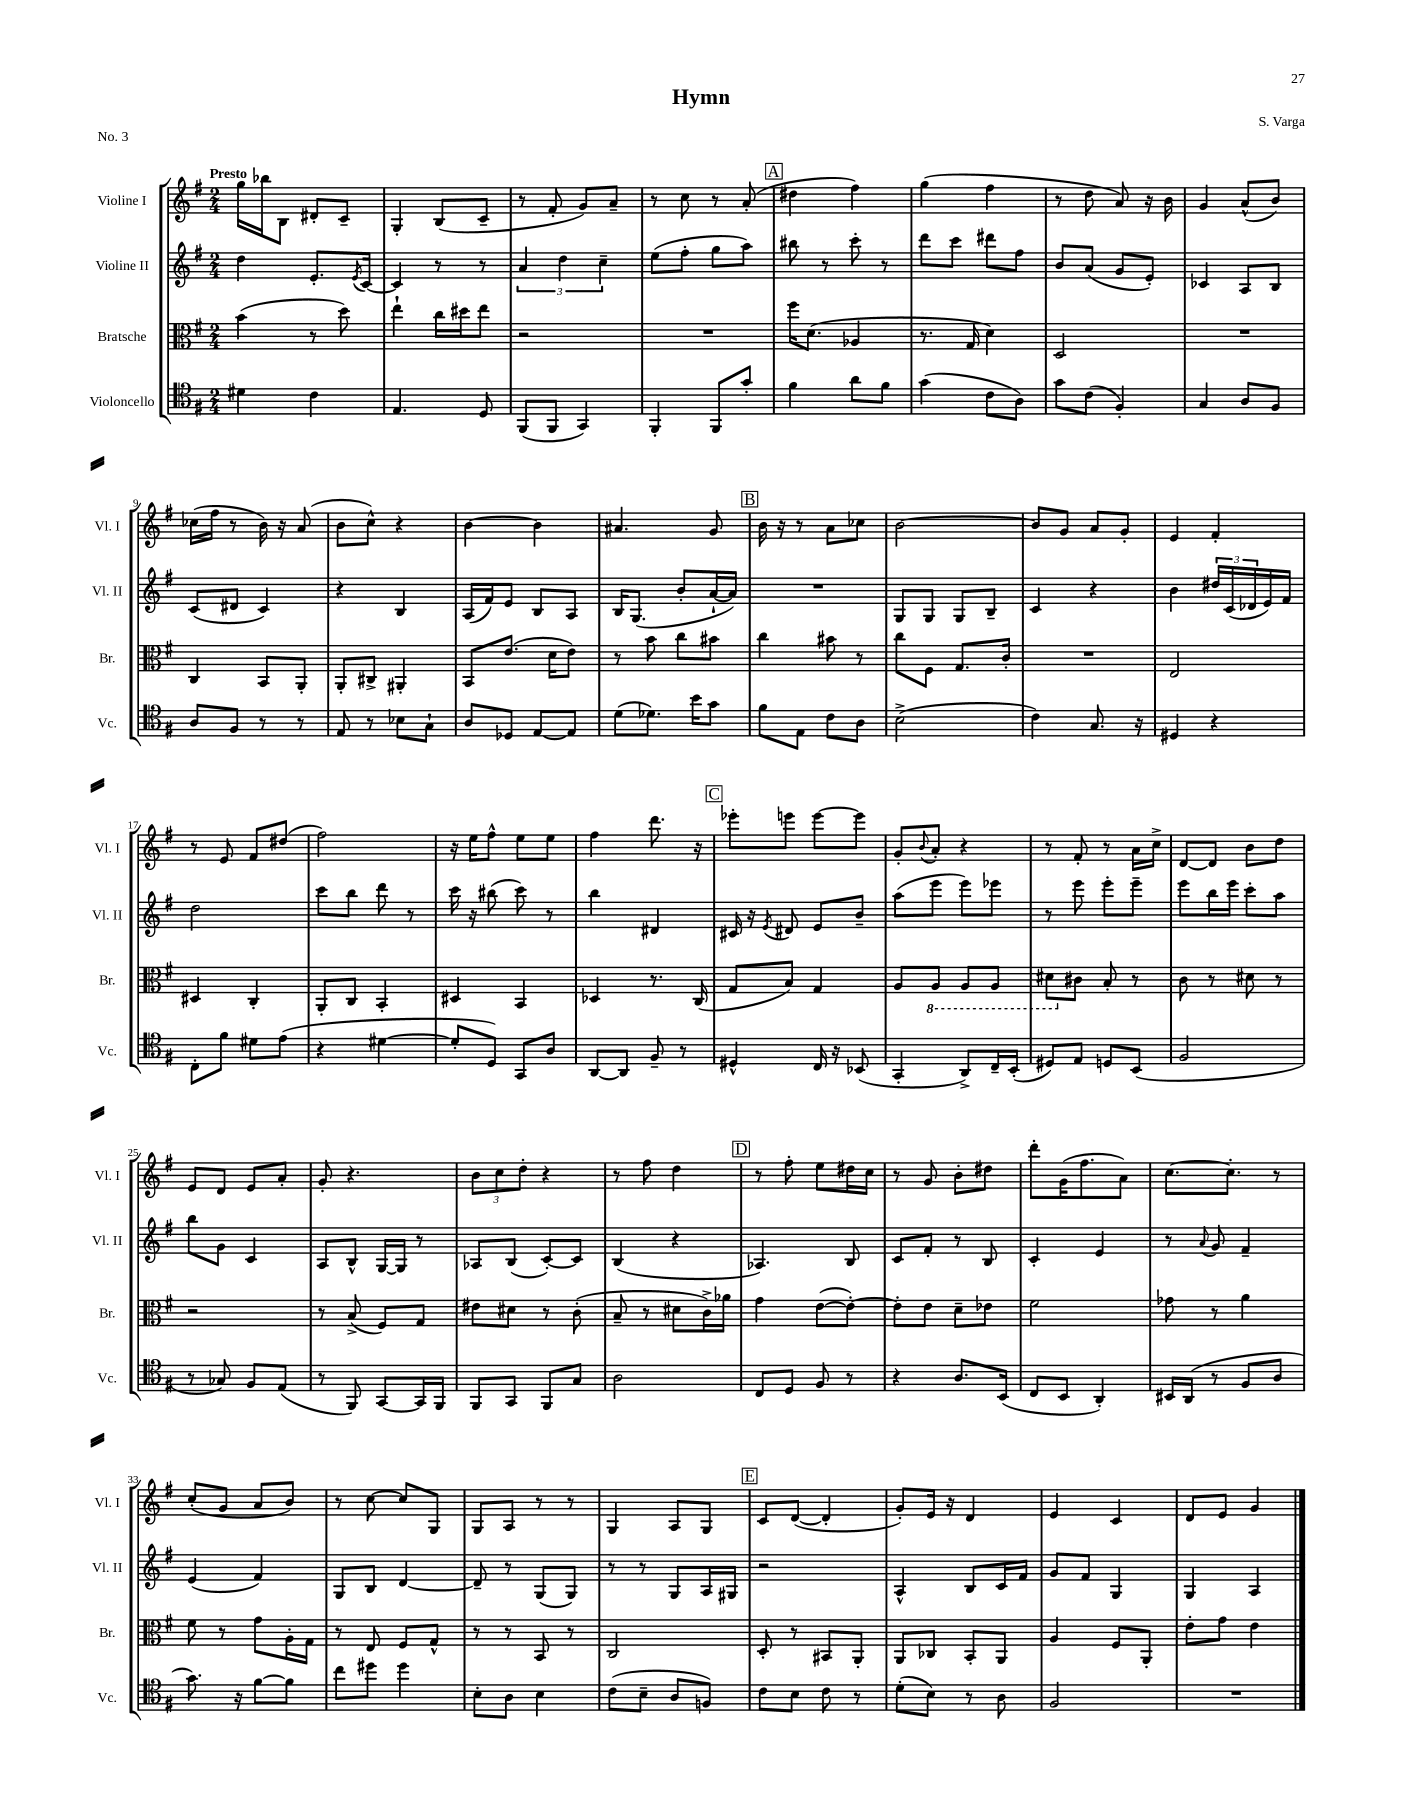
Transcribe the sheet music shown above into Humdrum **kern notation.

**kern	**kern	**kern	**kern
*part4	*part3	*part2	*part1
*staff4	*staff3	*staff2	*staff1
*I"Violoncello	*I"Bratsche	*I"Violine II	*I"Violine I
*I'Vc.	*I'Br.	*I'Vl. II	*I'Vl. I
*clefC4	*clefC3	*clefG2	*clefG2
*k[f#]	*k[f#]	*k[f#]	*k[f#]
*M2/4	*M2/4	*M2/4	*M2/4
=1	=1	=1	=1
!	!	!	!LO:TX:a:B:t=Presto
4d#X\	(4b\	4dd\	16gg\LL
.	.	.	16bb-X\J
.	.	.	8B\J
4c\	8r	8.e'/L	8d#X'/L
.	8dd\)	.	8c~/J
.	.	8qe/	.
.	.	[16c/Jk	.
=2	=2	=2	=2
4.E/	4ee`\	4c/]	4G'/
.	16cc\LL	8r	(8B/L
.	16dd#X\J	.	.
8D/	8ee\J	8r	8c~/J
=3	=3	=3	=3
(8FF#/L	2r	6a/	8r
8FF#/J	.	.	8f#'/
.	.	6dd\	.
4GG/)	.	.	8g/L)
.	.	6cc~\	.
.	.	.	8a~/J
=4	=4	=4	=4
4FF#'/	2r	(8ee\L	8r
.	.	8ff#'\J	8cc\
8FF#/L	.	8gg\L	8r
8g'/J	.	8aa\J)	(8a'/
!!LO:REH:place=s1:t=A
=5	=5	=5	=5
4f#\	16ff#\KL	8bb#X\	4dd#X\
.	(8.d\J	.	.
.	.	8r	.
8a\L	4A-X/	8ccc'\	4ff#\)
8f#\J	.	8r	.
=6	=6	=6	=6
(4g\	8.r	8ddd\L	(4gg\
.	.	8ccc\J	.
.	16G/	.	.
8c\L	4d\)	8ddd#X\L	4ff#\
8A\J)	.	8ff#\J	.
=7	=7	=7	=7
8g\L	2D/	8b/L	8r
(8c\J	.	(8a/J	8dd\
4F#'/)	.	8g/L	8a/)
.	.	8e'/J)	16r
.	.	.	16b\
=8	=8	=8	=8
4G/	2r	4c-X/	4g/
8A/L	.	8A/L	(8a^^/L
8F#/J	.	8B/J	8b/J)
!!LO:LB:g=z
=9	=9	=9	=9
8A/L	4C/	(8c/L	(16cc-X\LL
.	.	.	16ff#\JJ
8F#/J	.	8d#X/J	8r
8r	8BB/L	4c/)	16b\)
.	.	.	16r
8r	8AA'/J	.	(8a/
=10	=10	=10	=10
8E/	8AA'/L	4r	8b\L
8r	8C#X^/J	.	8cc^^\J)
8B-X\L	4AA#X'/	4B/	4r
8G`\J	.	.	.
=11	=11	=11	=11
8A/L	8BB/L	(16A/LL	[4b\
.	.	16f#/J)	.
8D-X/J	(8.e/J	8e/J	.
[8E/L	.	8B/L	4b\]
.	16d\KL	.	.
8E/J]	8e\J)	8A/J	.
=12	=12	=12	=12
(8d\L	8r	16B/KL	4.a#X/
.	.	(8.G/J	.
8.d-X\J)	8b\	.	.
.	8cc\L	8b'/L	.
16b\KL	.	.	.
8g\J	8b#X\J	[16a`/L	8g/
.	.	16a/JJ])	.
!!LO:REH:place=s1:t=B
=13	=13	=13	=13
8f#\L	4cc\	2r	16b\
.	.	.	16r
8E\J	.	.	8r
8c\L	8b#X\	.	8a\L
8A\J	8r	.	8cc-X\J
=14	=14	=14	=14
(2B^\	8cc\L	8G/L	[2b\
.	8F#\J	8G/J	.
.	8.G/L	8G/L	.
.	.	8B~/J	.
.	16c'/Jk	.	.
=15	=15	=15	=15
4c\)	2r	4c/	8b/L]
.	.	.	8g/J
8.G/	.	4r	8a/L
.	.	.	8g'/J
16r	.	.	.
=16	=16	=16	=16
4D#X/	2E/	4b\	4e/
4r	.	24dd#X/LL	4f#'/
.	.	(24c/	.
.	.	24d-X/	.
.	.	16e/)	.
.	.	16f#/JJ	.
!!LO:LB:g=z
=17	=17	=17	=17
8C'\L	4D#X/	2dd\	8r
8f#\J	.	.	8e/
8d#X\L	4C'/	.	8f#/L
(8e\J	.	.	(8dd#X/J
=18	=18	=18	=18
4r	8AA'/L	8ccc\L	2ff#\)
.	8C/J	8bb\J	.
[4d#X\	4BB'/	8ddd\	.
.	.	8r	.
=19	=19	=19	=19
8d#'/L]	4D#X/	16ccc\	16r
.	.	16r	16ee\KL
8D/J)	.	(8bb#X\	8ff#^^\J
8GG/L	4BB/	8ccc\)	8ee\L
8A/J	.	8r	8ee\J
=20	=20	=20	=20
[8AA/L	4D-X/	4bb\	4ff#\
8AA/J]	.	.	.
8F#~/	8.r	4d#X/	8.ddd\
8r	.	.	.
.	(16C/	.	16r
!!LO:REH:place=s1:t=C
=21	=21	=21	=21
4D#X^^/	8G/L	16c#X/	8eee-X'\L
.	.	16r	.
.	.	8qe/	.
.	8B/J)	8d#X/	8eeen\J
16C/	4G/	8e/L	[8eee\L
16r	.	.	.
(8BB-X/	.	8b~/J	8eee\J]
=22	=22	=22	=22
4GG'/	8A/L	(8aa\L	8g'/L
.	.	.	8qqb/
*	*8ba	*	*
.	8AA/J	8eee\J	8a'/J
8AA^/L)	8AA/L	8eee\L)	4r
16C~/L	8AA/J	8eee-X\J	.
(16BB'/JJ	.	.	.
=23	=23	=23	=23
8D#X/L)	8D#X\L	8r	8r
*	*X8ba	*	*
8E/J	8c#X\J	8eee\	8f#'/
8Dn/L	8B'/	8eee'\L	8r
(8BB/J	8r	8eee~\J	16a\LL
.	.	.	16cc^\JJ
=24	=24	=24	=24
2F#/	8c\	8eee\L	[8d/L
.	8r	16bb\L	8d/J]
.	.	16eee\JJ	.
.	8d#X\	8ccc'\L	8b\L
.	8r	8aa\J	8dd\J
!!LO:LB:g=z
=25	=25	=25	=25
8r	2r	8bb\L	8e/L
8G-X/)	.	8g\J	8d/J
8F#/L	.	4c/	8e/L
(8E/J	.	.	8a'/J
=26	=26	=26	=26
8r	8r	8A/L	8g'/
8FF#/)	(8B^/	8B^^/J	4.r
[8GG/L	8F#/L)	[16G/LL	.
.	.	16G/JJ]	.
16GG/L]	8G/J	8r	.
16FF#/JJ	.	.	.
=27	=27	=27	=27
8FF#/L	8e#X\L	8A-X/L	12b\L
.	.	.	12cc\
8GG/J	8d#X\J	(8B/J	.
.	.	.	12dd'\J
8FF#/L	8r	[8c'/L)	4r
8G/J	(8c'\	8c/J]	.
=28	=28	=28	=28
2A\	8B~/	(4B/	8r
.	8r	.	8ff#\
.	8d#X\L	4r	4dd\
.	16c^\L)	.	.
.	16a-X\JJ	.	.
!!LO:REH:place=s1:t=D
=29	=29	=29	=29
8C/L	4g\	4.A-X/)	8r
8D/J	.	.	8ff#'\
8F#/	([8e\L	.	8ee\L
8r	8e'\J_)	8B/	16dd#X\L
.	.	.	16cc\JJ
=30	=30	=30	=30
4r	8e'\L]	8c/L	8r
.	8e\J	8f#'/J	8g/
8.A/L	8d~\L	8r	8b'\L
.	8e-X\J	8B/	8dd#X\J
(16BB/Jk	.	.	.
=31	=31	=31	=31
8C/L	2f#\	4c'/	8ddd'\L
8BB/J	.	.	(16g\K
.	.	.	8.ff#\
4AA'/)	.	4e/	.
.	.	.	8a\J)
=32	=32	=32	=32
16BB#X/LL	8g-X\	8r	[8.cc\L
(16AA/JJ	.	.	.
.	.	8qqa/	.
8r	8r	8g/	.
.	.	.	8.cc'\J]
8F#/L	4a\	4f#~/	.
8A/J	.	.	8r
!!LO:LB:g=z
=33	=33	=33	=33
8.g\)	8f#\	(4e/	(8cc'/L
.	8r	.	8g/J
16r	.	.	.
[8f#\L	8g\L	4f#/)	8a/L
8f#\J]	16A'\L	.	8b/J)
.	16G\JJ	.	.
=34	=34	=34	=34
8cc\L	8r	8G/L	8r
8dd#X\J	8E/	8B/J	[8cc\
4dd#\	8F#/L	[4d/	8cc/L]
.	8G^^/J	.	8G/J
=35	=35	=35	=35
8B'\L	8r	8d~/]	8G/L
8A\J	8r	8r	8A/J
4B\	8BB/	(8G/L	8r
.	8r	8G/J)	8r
=36	=36	=36	=36
(8c\L	2C/	8r	4G/
8B~\J	.	8r	.
8A/L	.	8G/L	8A/L
8Fn/J)	.	16A/L	8G/J
.	.	16G#X/JJ	.
!!LO:REH:place=s1:t=E
=37	=37	=37	=37
8c\L	8D'/	2r	8c/L
8B\J	8r	.	([8d/J
8c\	8BB#X/L	.	4d'/]
8r	8AA'/J	.	.
=38	=38	=38	=38
(8d'\L	8AA/L	4A^^/	8g'/L)
8B\J)	8C-X/J	.	16e/Jk
.	.	.	16r
8r	8BB'/L	8B/L	4d/
8A\	8AA/J	16c/L	.
.	.	16f#/JJ	.
=39	=39	=39	=39
2F#/	4A/	8g/L	4e/
.	.	8f#/J	.
.	8F#/L	4G/	4c/
.	8AA'/J	.	.
=40	=40	=40	=40
2r	8e'\L	4G/	8d/L
.	8g\J	.	8e/J
.	4e\	4A/	4g/
==	==	==	==
*-	*-	*-	*-
